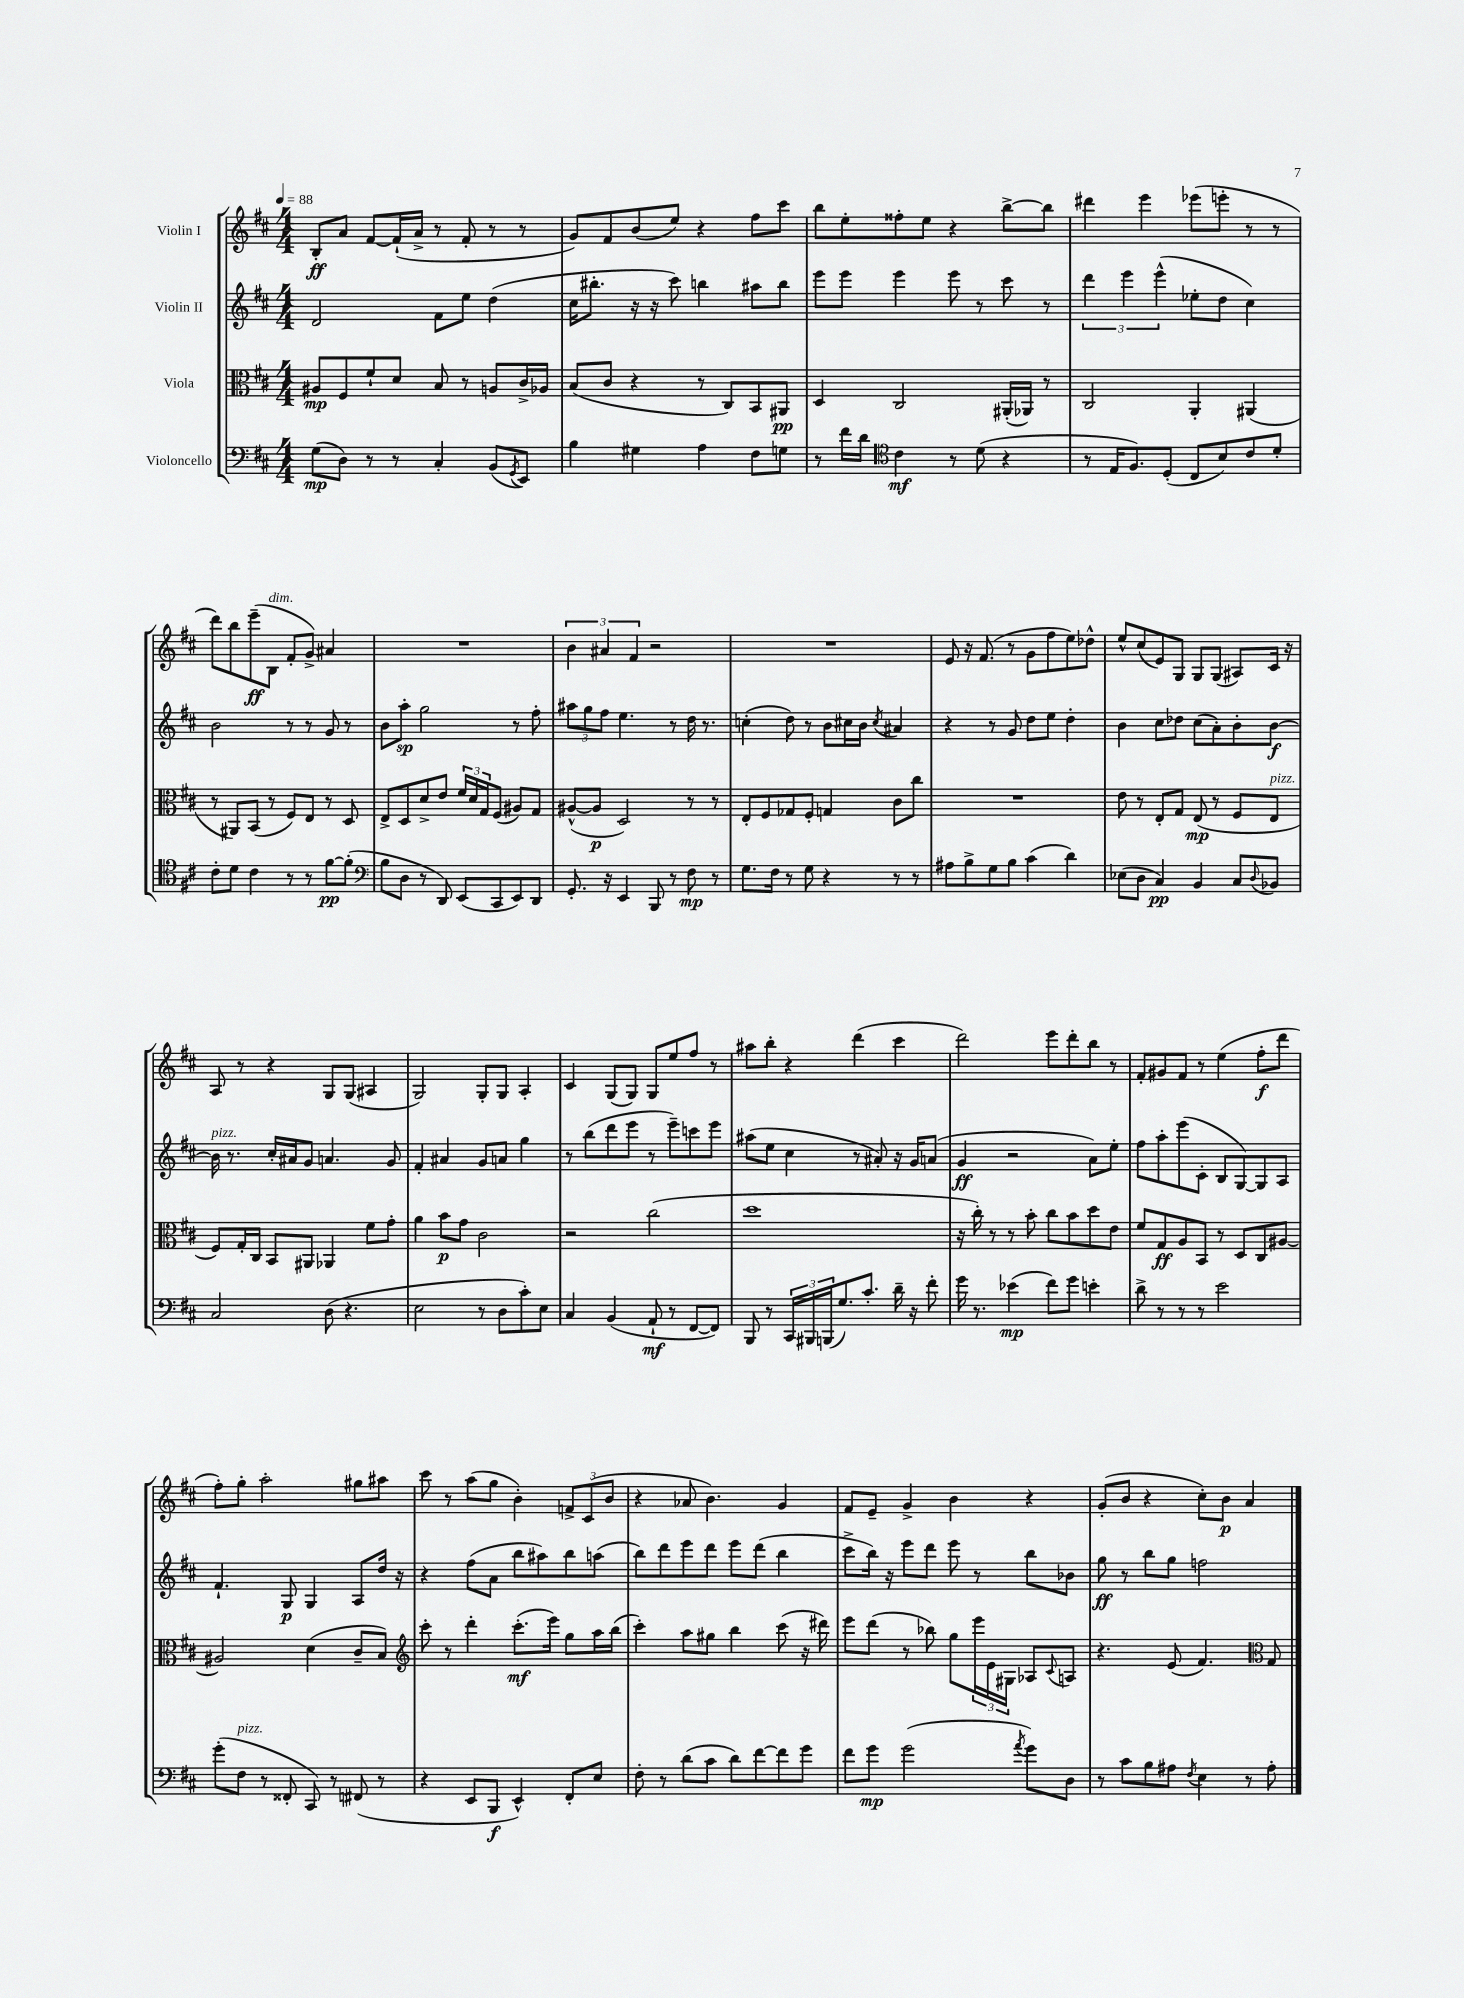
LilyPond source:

<<
\new StaffGroup <<
\new Staff = "s0" \with { instrumentName = "Violin I" } {
    \clef treble \key d \major \numericTimeSignature \time 4/4 \tempo 4 = 88
    b8-.\ff a'8 fis'8~ fis'16-!( a'16-> r8 fis'8-. r8 r8 |
    g'8) fis'8 b'8( e''8) r4 fis''8 cis'''8 |
    b''8 e''8-. fisis''8-. e''8 r4 b''8~-> b''8 |
    dis'''4 e'''4 ees'''8( e'''8-. r8 r8 |
    d'''8) b''8 e'''8--\ff( b8^\markup { \italic "dim." } fis'8-. g'8->) ais'4 |
    R1 |
    \tuplet 3/2 { b'4 ais'4 fis'4 } r2 |
    R1 |
    e'8 r16 fis'8.( r8 g'8 fis''8 e''8) des''8-^ |
    e''8-^ cis''8( e'8) g8 g8 g8( ais8) cis'16 r16 |
    a8 r8 r4 g8 g8( ais4 |
    g2) g8-. g8 a4-. |
    cis'4 g8( g8) g8 e''8 fis''8 r8 |
    ais''8 b''8-. r4 d'''4( cis'''4 |
    d'''2) e'''8 d'''8-. b''8 r8 |
    fis'8-. gis'8 fis'8 r8 e''4( fis''8-.\f d'''8 |
    fis''8-.) g''8-. a''2-. gis''8 ais''8 |
    cis'''8 r8 a''8( g''8 b'4-.) \tuplet 3/2 { f'8-> cis'8( b'8 } |
    r4 aes'8 b'4.) g'4 |
    fis'8 e'8-- g'4-> b'4 r4 |
    g'8-.( b'8 r4 cis''8-.) b'8\p a'4 \bar "|." |
}
\new Staff = "s1" \with { instrumentName = "Violin II" } {
    \clef treble \key d \major \numericTimeSignature \time 4/4
    d'2 fis'8 e''8 d''4( |
    cis''16 bis''8.-. r16 r16 cis'''8) b''4 ais''8 b''8 |
    e'''8 e'''8 e'''4 e'''8 r8 cis'''8 r8 |
    \tuplet 3/2 { d'''4 e'''4 e'''4-^( } ees''8-. d''8 cis''4) |
    b'2 r8 r8 g'8 r8 |
    b'8 a''8-.\sp g''2 r8 fis''8-. |
    \tuplet 3/2 { ais''8 g''8 fis''8 } e''4. r8 d''16 r8. |
    c''4-.( d''8) r8 b'8 cis''16 b'16 \acciaccatura { cis''8 } ais'4 |
    r4 r8 g'8 d''8 e''8 d''4-. |
    b'4 cis''8 des''8 cis''8( a'8-.) b'8-. b'8~\f |
    b'16^\markup { \italic "pizz." } r8. cis''16-. ais'16 g'8 a'4. g'8 |
    fis'4-. ais'4 g'8 a'8 g''4 |
    r8 b''8( d'''8 e'''8 r8 e'''8--) c'''8 e'''8 |
    ais''8( e''8 cis''4 r8 ais'8-.) r16 g'16 a'8( |
    g'4\ff r2 a'8) e''8-. |
    fis''8 a''8-. e'''8( cis'8-. b8 g8~) g8 a8 |
    fis'4.-! g8\p g4 a8 d''16 r16 |
    r4 fis''8( a'8 b''8 ais''8) b''8 a''8( |
    b''8) d'''8 e'''8 d'''8 e'''8 d'''8( b''4 |
    cis'''8-> b''16) r16 e'''8 d'''8 e'''8 r8 b''8 bes'8 |
    g''8\ff r8 b''8 g''8 f''2 \bar "|." |
}
\new Staff = "s2" \with { instrumentName = "Viola" } {
    \clef alto \key d \major \numericTimeSignature \time 4/4
    ais8\mp fis8 fis'8-! d'8 b8 r8 a8 cis'16-> aes16 |
    b8( cis'8 r4 r8 cis8) b,8 ais,8\pp |
    d4 cis2 ais,16-.( aes,16) r8 |
    cis2 a,4-. ais,4( |
    r8 ais,8) b,8( r8 fis8) e8 r8 d8 |
    e8-> d8 d'8-> e'8 \tuplet 3/2 { fis'16 d'16 g16 } fis8( ais8) g8 |
    ais8~-^( ais8\p d2) r8 r8 |
    e8-. fis8 ges8 fis8-. g4 cis'8 cis''8 |
    R1 |
    e'8 r8 e8-. g8 e8\mp( r8 fis8 e8^\markup { \italic "pizz." } |
    fis8) g16-. cis16 b,8 ais,8 aes,4 fis'8 g'8-. |
    a'4 b'8\p g'8 cis'2 |
    r2 cis''2( |
    d''1 |
    r16 cis''16-.) r8 r8 b'8-. cis''8 b'8 d''8 e'8 |
    fis'8 g8\ff a8 b,8 r8 d8 cis8 ais8~ |
    ais2 d'4( cis'8-- b8) |
    \clef treble cis'''8-. r8 d'''4-. cis'''8.-.\mf( e'''16) g''8 a''16 b''16( |
    cis'''4-.) a''8 gis''8 b''4 cis'''8( r16 dis'''16) |
    e'''8 d'''8( r8 bes''8) g''8 \tuplet 3/2 { e'''16 e'16 gis16 } aes8 \appoggiatura { cis'8 } a8 |
    r4. e'8( fis'4.) \clef alto g8 \bar "|." |
}
\new Staff = "s3" \with { instrumentName = "Violoncello" } {
    \clef bass \key d \major \numericTimeSignature \time 4/4
    g8\mp( d8) r8 r8 cis4-. b,8( \acciaccatura { g,8 } e,8) |
    b4 gis4 a4 fis8 g8 |
    r8 fis'16 d'16 \clef tenor cis'4\mf r8 d'8( r4 |
    r8 e16 fis8.) d8-.( cis8 b8) cis'8 d'8-. |
    cis'8-. d'8 cis'4 r8 r8 fis'8~\pp fis'8-.( |
    \clef bass b8 d8 r8 d,8) e,8( cis,8 e,8) d,8 |
    g,8.-. r16 e,4 b,,8 r8 fis8\mp r8 |
    g8. fis16 r8 g8 r4 r8 r8 |
    ais8 b8-> g8 b8 cis'4( d'4) |
    ees8( d8 cis4\pp) b,4 cis8 \appoggiatura { d8 } bes,8 |
    cis2 d8( r4. |
    e2 r8 d8 cis'8-.) e8 |
    cis4 b,4( a,8-!\mf r8 fis,8~ fis,8) |
    b,,8 r8 \tuplet 3/2 { cis,16 bis,,16 b,,16( } g8.) cis'8.-. d'16-- r16 fis'8-. |
    g'16 r8. ees'4\mp( fis'8) g'8 e'4-. |
    d'8-> r8 r8 r8 e'2 |
    g'8-.( fis8^\markup { \italic "pizz." } r8 fisis,8-. cis,8) r8 fis,8( r8 |
    r4 e,8 b,,8\f e,4-^) fis,8-. e8 |
    fis8-. r8 d'8( cis'8 d'8) fis'8~ fis'8 g'8 |
    fis'8 g'8\mp g'2( \acciaccatura { a'8 } g'8) d8 |
    r8 cis'8 b8 ais8 \acciaccatura { fis8 } e4 r8 ais8-. \bar "|." |
}
>>
>>
\layout { \context { \Score \remove "Bar_number_engraver" } }
